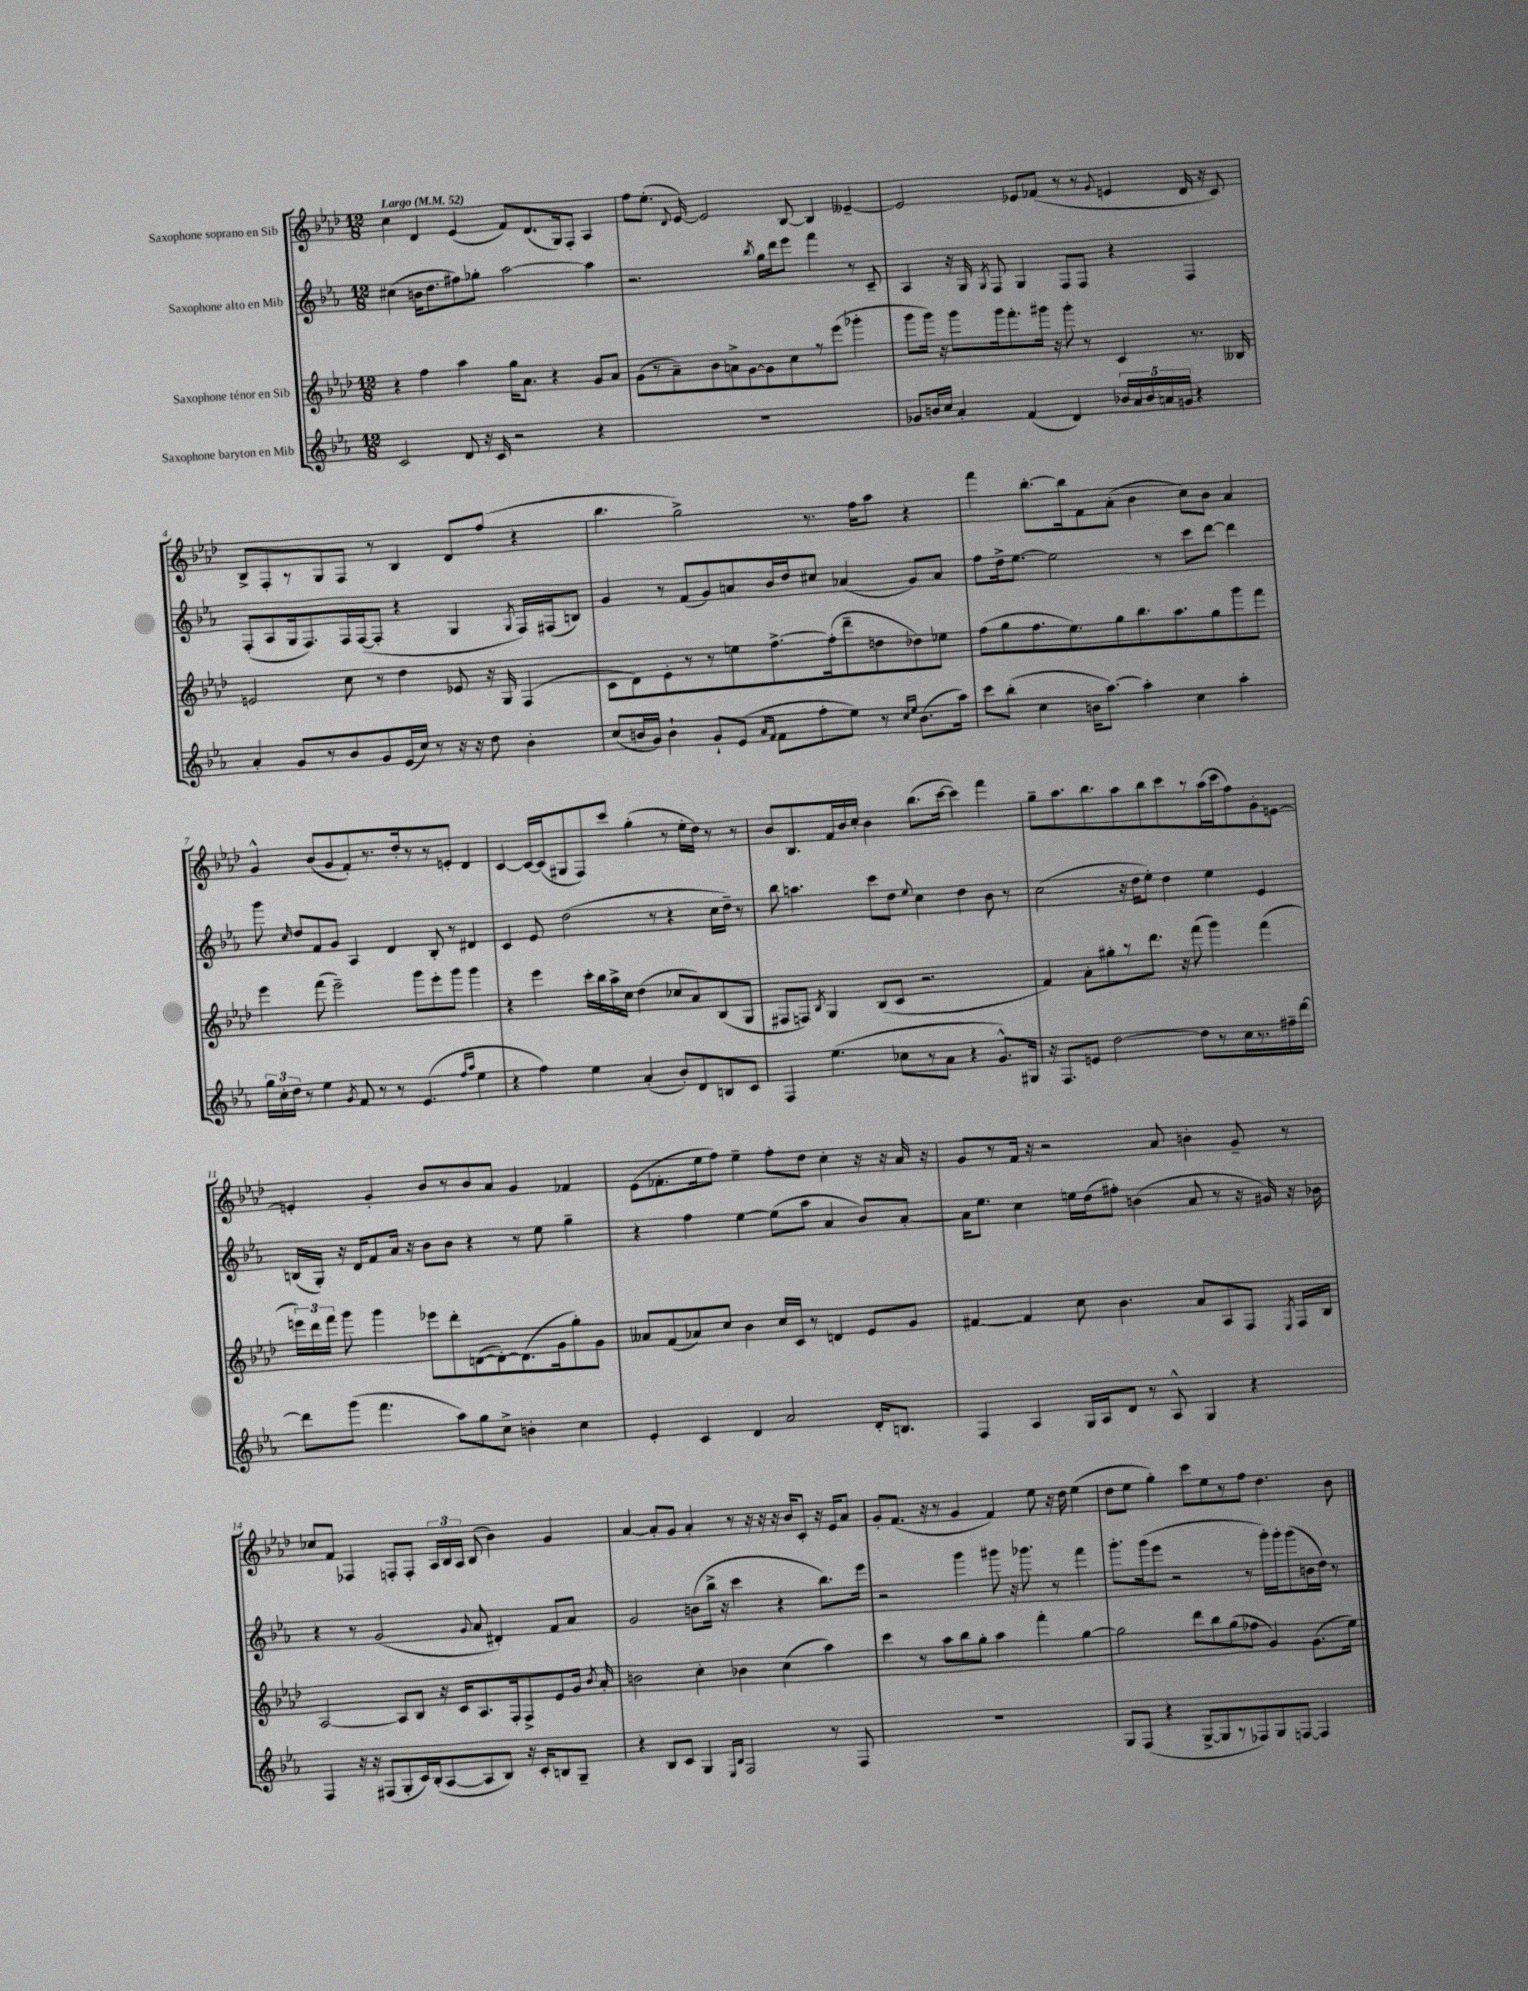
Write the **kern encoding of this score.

**kern	**kern	**kern	**kern
*staff4	*staff3	*staff2	*staff1
*clefG2	*clefG2	*clefG2	*clefG2
*k[b-e-a-]	*k[b-e-a-d-]	*k[b-e-a-]	*k[b-e-a-d-]
*M12/8	*M12/8	*M12/8	*M12/8
*MM52	*MM52	*MM52	*MM52
2c/	4r	(4cc#\	4cc\
.	4ff\	16b\LK	4d-/
.	.	8.dd\	.
8d/	4aa-\	8ff#\)	(4e-/
16r	.	8gg-'\J	.
16c/	.	.	.
2r	16gg\LK	[2aa-\	8f/L)
.	8.a-\J	.	.
.	.	.	(8.d-/
.	4r	.	.
.	.	.	16G/k)
.	.	.	8F'/J
4r	8g/L	4aa-\]	4A-/
.	8a-/J	.	.
=	=	=	=
1.r	(8g\L	2.r	8ff\L
.	8r	.	(8.ee-'\J
.	8a-~\)	.	.
.	.	.	8qqd-/
.	.	.	[16e-/)
.	8b-\	.	2e-/]
.	8a^\	.	.
.	[8g\	.	.
.	.	8qbb-/	.
.	8g\]	16gg\LL	.
.	.	16ddd\J	.
.	8cc\	8eee-\J	[8B-/
.	8r	4fff\	4B-/]
.	(8eee-\J	.	.
.	4ggg-'\	8r	[4e--~/
.	.	8c~/	.
=	=	=	=
8g-/L	8ggg\L	4A-/	2e--/]
16b/L	16ggg\Jk)	.	.
16cc/JJ	16r	.	.
4a-'/	8ggg\L	16r	.
.	.	16G/	.
.	.	8qG/	.
.	16ggg\k	8F/	.
.	8.fff'\	.	.
(4f/	.	4G/	8e-/L
.	16ggg#\Jk	.	(8f-/J
.	16r	.	.
4d/)	8ggg#'\	8F/L	8r
.	8r	8F/J	8r
.	.	.	8qqg/
20b-/LL	4c/	4r	4e/
20a-/	.	.	.
20b-/	.	.	.
20a/	.	.	.
20g/JJ	.	.	.
4r	8.r	4F/	16d-/
.	.	.	16r
.	.	.	8c/)
.	16B--/	.	.
=	=	=	=
4a-'/	2e/	(8F'/L	8B-^/L
.	.	8A-/	8F'/
8g/L	.	16G/k	8r
.	.	8.F/)	.
8r	.	.	8G/
8b-/	8cc\	16F/L	8F/J
.	.	([16F/J	.
8g/	8r	8F'/]J	8r
(16e-/L	4dd-\	4r	4B-/
16cc/JJ)	.	.	.
8r	.	.	.
16r	8e-/	4G/	8d-/L
16r	.	.	.
8dd\	16r	.	(8ff/J
.	16G/	.	.
.	.	8qG/	.
4b-'\	(4F/	16F/LL)	4r
.	.	(16F#/J	.
.	.	8B/J)	.
=	=	=	=
(8cc/L	8c\L	4g/	4.bb-\
16b/L	8d-\)	.	.
16g/JJ)	.	.	.
4b`\	8e-'\	8r	.
.	8r	(8f/L	2gg^\)
8g`/L	8r	8g/)	.
(8e-/J	8ee\	8a/	.
16qqa-/LL	.	.	.
16qqf/JJ	.	.	.
8f\L	[8.ff^\	16b-/L	.
.	.	16dd/J	.
8ff'\	.	8cc#/J	8.r
.	(16ff'\]k	.	.
8ee-\J)	8ddd-~\	(4a-/	.
.	.	.	16ff\LK
8r	8dd\	.	8aa-\J
16qqcc/LL	.	.	.
16qqee-/JJ	.	.	.
(8.b\L	8dd-\)	8g/L)	4r
.	8ee-\J	8a-/J	.
16aa-\Jk)	.	.	.
=	=	=	=
8ccc\L	(8ff\L	8ff\L	4fff\
(8bb-'\J	8gg\	16dd^\k	.
.	.	[8.ee-\J	.
4cc\	8.ff\	.	[8.bb-'\L
.	.	2ee-\]	.
.	8.ee-\)	.	16bb-\]k
16b\LK	.	.	8f\
[8.aa-\J)	.	.	.
.	8gg\	.	(8a-'\J
4aa-'\]	8.bb-\	.	4b-\
.	.	8r	.
.	8.aa-\	.	.
4cc\	.	8ccc\L	8cc\L)
.	8gg\	[8ddd\J	8b-\J
4aa-'\	8ggg\	4ddd\]	4a-/
.	8fff\J	.	.
=	=	=	=
24gg\LL	4eee-\	8ggg\	4g^^/
24cc'\	.	.	.
24dd\JJ	.	.	.
.	.	16qqcc/	.
8r	.	8dd/L	.
4ee-\	(8fff\	8f/	(8b-/L
.	2eee-~\)	8g/J	8g/
8qg/	.	.	.
8f/	.	4A-/	8f'/)
8r	.	.	8.r
8r	.	4d/	.
.	.	.	16dd-'/k
(4.e-/	8ggg\L	.	8r
.	8eee-'\	8B-'/	8r
.	8ggg\J	8r	8e'/J
16qqff/LL	.	.	.
16qqaa-/JJ	.	.	.
4ee-\	4ggg\	4d#/	4d-/
=	=	=	=
4r	4r	4c/	[4c/
4ff\)	4eee-\	8e-/	16c/_LL
.	.	.	(16c/]J
.	.	(2dd\	8G#/
4ee-\	16ccc'\LL	.	8F/)
.	16bb-\	.	.
.	16aa-^\	.	8ccc/J
.	16cc\JJ	.	.
(4a-'/	(4dd-\	.	(4gg'\
.	.	8r	.
8b-'/L)	8cc-/L	4r	8r
8d/	8a-/)	.	16ee-'\LL
.	.	.	16dd-\JJ)
8B/	(8B-/	16cc\LL	8r
.	.	16dd~\JJ)	.
8c/J	8G/J	8r	8r
=	=	=	=
4F/	8F#/L	8bb-\	8b-/L
.	8F/J)	4.aa\	8.B-/
.	8qB-/	.	.
(4.ee-\	4G/	.	.
.	.	.	16f/L
.	.	.	16b-/
.	.	.	16cc'/JJ
.	(8B-/L	8ccc\L	4b-\
8cc-\L	8c/J	8dd\J	.
.	.	8qqee-/	.
8r	2.r	4cc\	(8.bb-\L
8a-\J	.	.	.
.	.	.	[16ccc\Jk
4r	.	4dd\	4ccc\])
8.g^^/L)	.	8b-\	4fff\
.	.	8r	.
16G#/Jk	.	.	.
=	=	=	=
16r	4f/)	(2cc\	8gg~\L
8.F/L	.	.	.
.	.	.	8.aa-\
8e/J	8a-'\L	.	.
.	.	.	8.bb-\
[2dd\	8gg#'\	.	.
.	8r	16r	8aa-\
.	.	16dd\LK	.
.	8.ddd-\J	8ee-'\J)	8bb-\
.	.	4dd\	8ccc\
.	16r	.	.
8dd\]L	(8fff\	.	8r
8r	4ggg\)	4ee-\	(16aa-\L
.	.	.	16ccc\J
16cc\L	.	.	8ff\)
8.r	.	.	.
.	(4fff\	4e-/	8g'\
16ff#~\	.	.	[8e\J
[16ddd\JJ	.	.	.
=	=	=	=
8ddd\]L	24eee\LL)	(16B/LL	4e'/]
.	24ddd-\	.	.
.	.	16G'/JJ)	.
.	24fff\JJ	.	.
(8ggg\J	8ggg\	16r	.
.	.	16d/LK	.
4.fff\	4ggg\	8f/	4g'/
.	.	16a-/Jk	.
.	.	16r	.
.	8eee-\L	8b-\L	8b-/L
8aa-\L)	8ddd-'\	8b-\J	8r
8gg\	([8d\	4r	8b-/
8cc^\J	8d'\_)	.	8a-/J
4b'\	(8.d\]	8r	4g/
.	.	8ee-\	.
.	16g\k	.	.
4cc\	8gg'\)	4gg~\	4f-/
.	8g\J	.	.
=	=	=	=
4e-'/	8a--/L	4r	(8e-\L
.	(8f/	.	8.f-'\
4c/	8a-/)	4ff\	.
.	.	.	16ee-\k
.	8cc/J	.	8ff\J)
4d/	4b-\	[4ee-\	4ee-~\
2a-/	16cc/LL	(8ee-\]L	8ff'\L
.	16c/JJ	.	.
.	8r	8aa-\J	8dd-\J
.	4d/	4a-/	4cc'\
16d'/LK	8e-/L	8b-/L)	16r
8.B/J	.	.	16r
.	8g/J	[8a-'/J	16a-/
.	.	.	16r
=	=	=	=
4F/	[4f#/	16a-\]LK	8g/L
.	.	8.ee-\J	.
.	.	.	8r
4A-/	4f#/]	4cc\	16f/Jk
.	.	.	16r
.	.	.	2r
16G/LL	8cc\	16ee\LL	.
16A-/J	.	(16dd\J	.
8d/J	4.b-\	8ff#'\J)	.
8r	.	(4b\	.
8A-^^/	.	.	8a-/
4G/	8a-/L	8a-/	4b'\
.	8A-/	8r	.
4r	8F/J	16r	8g~/
.	.	16g#/)	.
.	8qE-/	.	.
.	16F/LL	16r	8r
.	16B-/JJ	16b-\	.
=	=	=	=
4F/	[2A-/	4r	8cc-/L
.	.	.	8f/J
16r	.	8r	4F-/
16r	.	.	.
(8F#/L	.	(2g/	.
8G'/	8A-/]L	.	8F'/L
16c/L)	8B-/J	.	8F'/J
(16B-'/J	.	.	.
[8A-/	16r	.	24A-/LL
.	.	.	24B-/
.	16c/LK	.	.
.	.	.	24A-/JJ
.	.	8qqg/	.
8A-/]	8.A-/	8a-/	(8B-/
8B-/J)	.	4d#'/)	4b-\)
.	16F'/k	.	.
16r	8F^/	.	.
16c'/LK	.	.	.
8B/	8e-/	8f/L	4g/
8G~/J	16g/Jk	8a-/J	.
.	8qb-/	.	.
.	16a-'/	.	.
=	=	=	=
4r	2b\	2g/	[4a-/
8B-/L	.	.	8a-'/]L
8c/J	.	.	8g/J
4G/	4cc'\	(8b\L	4a-'/
.	.	16bb-^\Jk	.
.	.	16r	.
16qqE-/LL	.	.	.
16qqB-/JJ	.	.	.
2F/	4b-\	4ccc\	8r
.	.	.	16r
.	.	.	16r
.	(4cc\	4r	16r
.	.	.	16b-/LK
.	.	.	8c'/J
8r	4aa-\)	8.bb-\L)	16r
.	.	.	16e-/LK
8F/	.	.	8a-/J
.	.	16eee-\Jk	.
=	=	=	=
1.r	4ccc\	2r	8g'/L
.	.	.	(8.f/J
.	8r	.	.
.	.	.	16r
.	8aa-\L	.	8r
.	8bb-\	4ggg\	4g/
.	8gg'\J	.	.
.	4aa-\	8ggg#\	4f/)
.	.	16r	.
.	.	8.ggg-\	.
.	4fff'\	.	8ee-\
.	.	8r	16r
.	.	.	16dd-\
.	[4gg\	4fff\	(4ee-\
=	=	=	=
8G/L	2gg\]	8.ggg'\L	8dd-\L
(8F/J	.	.	8ee-\J
.	.	(16ggg\k	.
4r	.	8eee-\J	4gg'\)
.	.	2r	.
[8G^/L	8ddd-\L	.	8ccc\L
8G/]	8bb-\	.	8ee-\
8r	(8gg\	.	8r
8F-/)	8ff-\J	8r	8ff\J
8G/	4g/)	16ggg'\LL)	4.dd-\
.	.	16ggg'\J	.
[8F/J	.	(8ggg\	.
4F/]	(8.g\L	16b\L	.
.	.	16dd\JJ)	.
.	.	8r	8b-\
.	16ee-\Jk)	.	.
==	==	==	==
*-	*-	*-	*-
